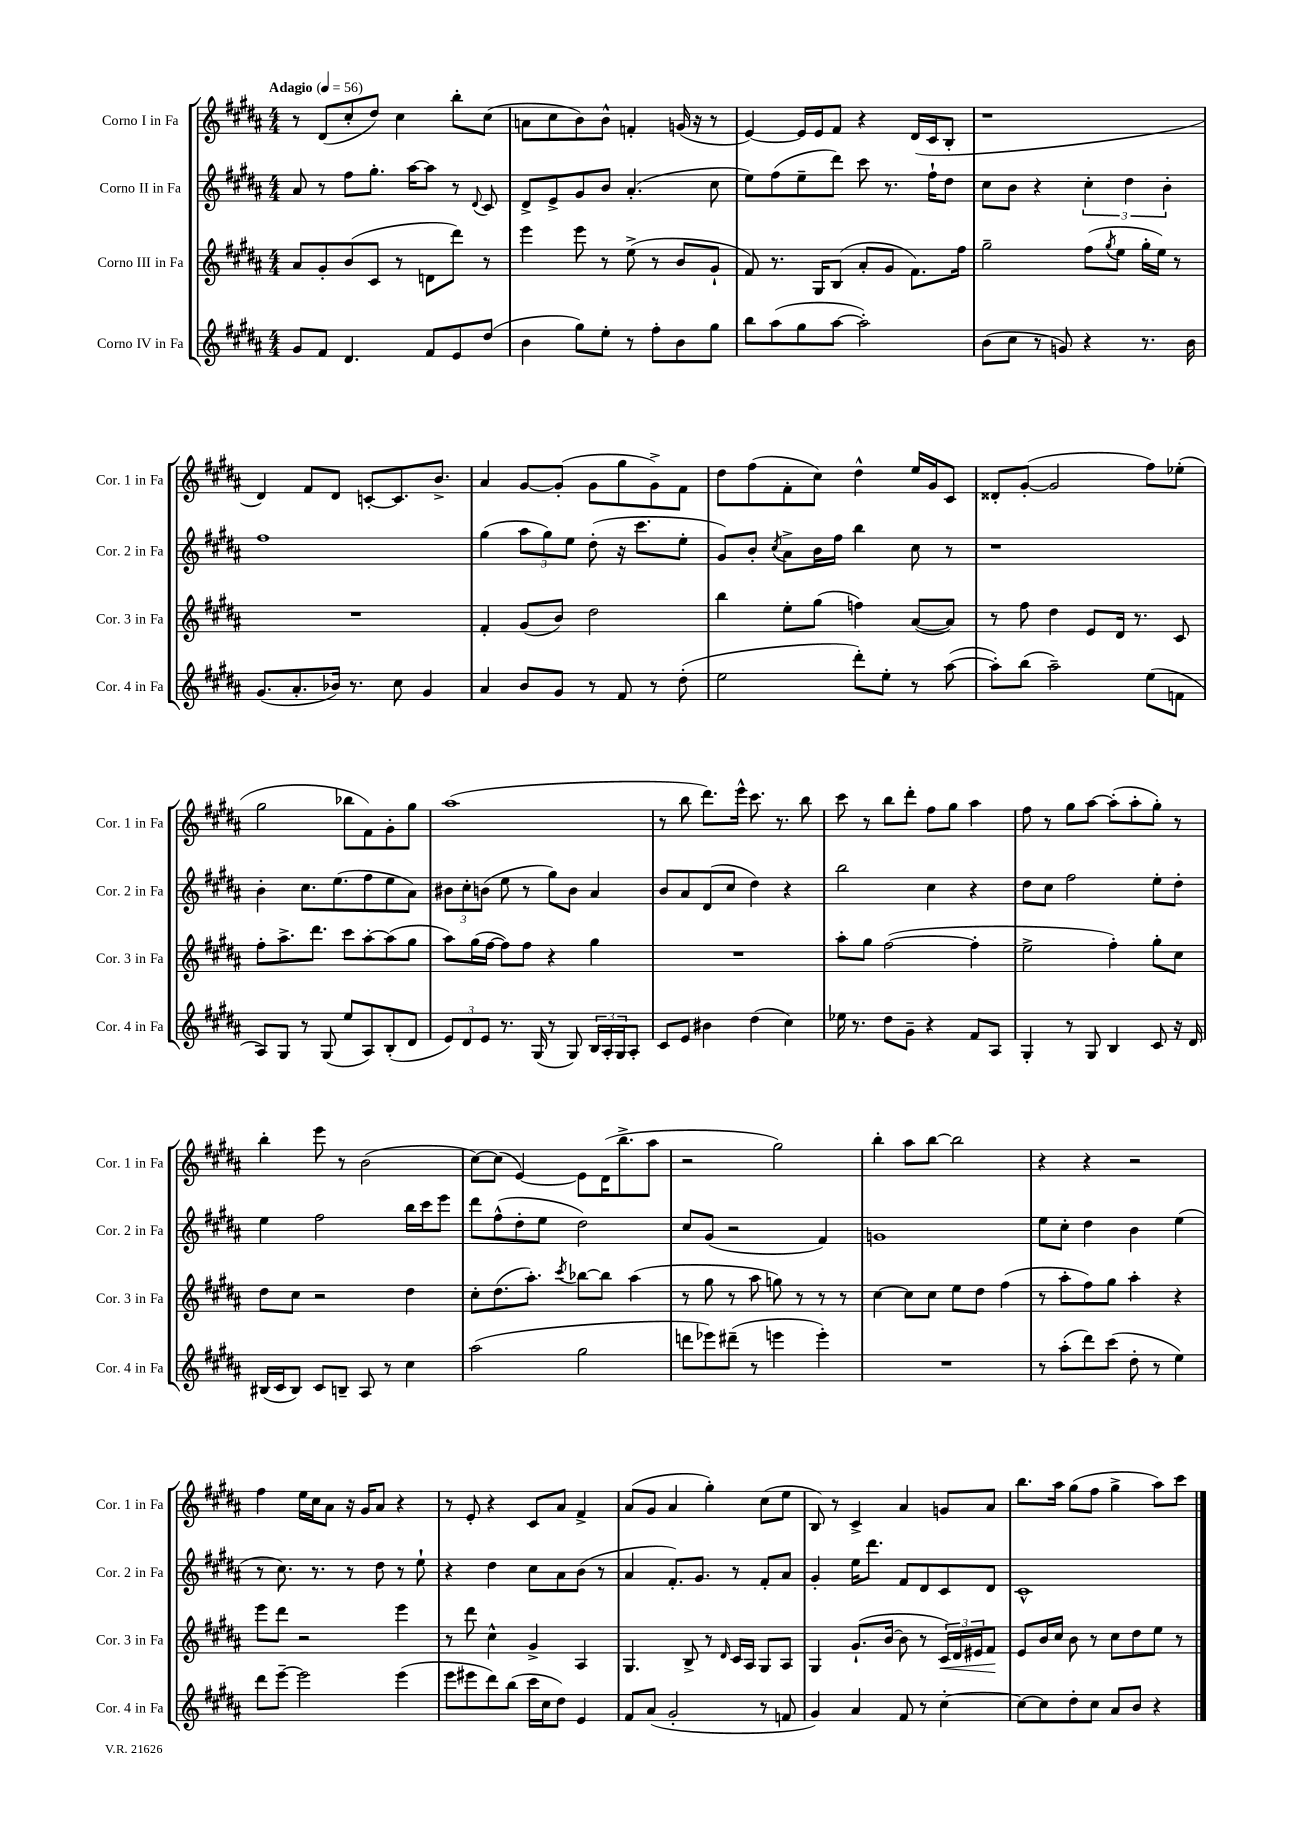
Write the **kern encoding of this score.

**kern	**kern	**dynam	**kern	**kern
*part4	*part3	*part3	*part2	*part1
*staff4	*staff3	*staff3	*staff2	*staff1
*I"Corno IV in Fa	*I"Corno III in Fa	*	*I"Corno II in Fa	*I"Corno I in Fa
*I'Cor. 4 in Fa	*I'Cor. 3 in Fa	*	*I'Cor. 2 in Fa	*I'Cor. 1 in Fa
*clefG2	*clefG2	*	*clefG2	*clefG2
*k[f#c#g#d#a#]	*k[f#c#g#d#a#]	*	*k[f#c#g#d#a#]	*k[f#c#g#d#a#]
*M4/4	*M4/4	*	*M4/4	*M4/4
*MM56	*MM56	*	*MM56	*MM56
=1	=1	=1	=1	=1
!	!	!	!	!LO:TX:a:B:t=Adagio
8g#/L	8a#/L	.	8a#/	8r
8f#/J	8g#'/	.	8r	(8d#/L
4.d#/	(8b/	.	8ff#\L	8cc#'/
.	8c#/J	.	8.gg#'\J	8dd#/J)
.	8r	.	.	4cc#\
.	.	.	[16aa#\KL	.
8f#/L	8dn\L	.	8aa#\J]	.
8e/	8ddd#\J)	.	8r	8bb'\L
.	.	.	8qqd#/	.
(8dd#/J	8r	.	8c#/	(8cc#\J
=2	=2	=2	=2	=2
4b\	4eee\	.	8d#^/L	8an\L
.	.	.	8e^/	8cc#\
8gg#\L)	8eee\	.	8g#/	8b\)
8ee'\J	8r	.	8b/J	8b^^\J
8r	(8ee^\	.	(4.a#'/	4fn'/
8ff#'\L	8r	.	.	.
8b\	8b/L	.	.	(16gn/
.	.	.	.	16r
8gg#\J	8g#`/J	.	8cc#\	8r
=3	=3	=3	=3	=3
8bb\L	8f#/)	.	8ee\L)	[4e/)
(8aa#\	8.r	.	(8ff#\	.
8gg#\	.	.	8ee~\	16e/LL]
.	16G#/KL	.	.	16e/J
[8aa#\J	(8B/J	.	8ddd#\J)	8f#/J
2aa#'\])	8a#'/L	.	8ccc#\	4r
.	8g#/J	.	8.r	.
.	8.f#\L)	.	.	(16d#/LL
.	.	.	16ff#`\KL	16c#/J
.	.	.	8dd#\J	8B'/J
.	16ff#\Jk	.	.	.
=4	=4	=4	=4	=4
(8b\L	2gg#~\	.	8cc#\L	1r
8cc#\J	.	.	8b\J	.
8r	.	.	4r	.
8gn/)	.	.	.	.
4r	(8ff#\L	.	6cc#'\	.
.	8qgg#/	.	.	.
.	8ee\J	.	.	.
.	.	.	6dd#\	.
8.r	16gg#'\LL	.	.	.
.	16ee\JJ)	.	.	.
.	.	.	6b'\	.
.	8r	.	.	.
16b\	.	.	.	.
!!LO:LB:g=z
=5	=5	=5	=5	=5
(8.g#/L	1r	.	1ff#	4d#/)
8.a#'/	.	.	.	.
.	.	.	.	8f#/L
16b-X/Jk)	.	.	.	8d#/J
8.r	.	.	.	.
.	.	.	.	[8cn'/L
8cc#\	.	.	.	8.c/]
4g#/	.	.	.	.
.	.	.	.	8.b^/J
=6	=6	=6	=6	=6
4a#/	4f#'/	.	(4gg#\	4a#/
8b/L	(8g#/L	.	12aa#\L	[8g#/L
.	.	.	12gg#\)	.
8g#/J	8b/J)	.	.	(8g#'/J]
.	.	.	12ee\J	.
8r	2dd#\	.	(8dd#'\	8g#\L
8f#/	.	.	16r	8gg#\
.	.	.	8.ccc#\L	.
8r	.	.	.	8g#^\)
(8dd#'\	.	.	8ee'\J	8f#\J
=7	=7	=7	=7	=7
2ee\	4bb\	.	8g#/L)	8dd#\L
.	.	.	8b'/J	(8ff#\
.	.	.	8qcc#/	.
.	8ee'\L	.	8a#^\L	8f#'\
.	(8gg#\J	.	16b\L	8cc#\J)
.	.	.	16ff#\JJ	.
8ddd#'\L)	4ffn\)	.	4bb\	4dd#^^\
8ee'\J	.	.	.	.
8r	([8a#/L	.	8cc#\	16ee/LL
.	.	.	.	16g#/J
([8aa#\	8a#/J])	.	8r	8c#/J
=8	=8	=8	=8	=8
8aa#'\L])	8r	.	1r	8d##X'/L
(8bb\J	8ff#\	.	.	([8g#'/J
2aa#~\)	4dd#\	.	.	2g#/]
.	8e/L	.	.	.
.	16d#/Jk	.	.	.
.	8.r	.	.	.
(8ee\L	.	.	.	8ff#\L)
8fn\J	8c#/	.	.	(8ee-X'\J
!!LO:LB:g=z
=9	=9	=9	=9	=9
8A#/L)	8ff#'\L	.	4b'\	2gg#\
8G#/J	8.aa#^\	.	.	.
8r	.	.	8.cc#\L	.
.	8.ddd#\J	.	.	.
(8G#/	.	.	.	.
.	.	.	(8.ee\	.
8ee/L	8ccc#\L	.	.	8bb-X\L
8A#/)	[8aa#'\	.	8ff#\	8f#\)
(8B'/	(8aa#\]	.	8ee\	8g#'\
8d#/J	8gg#\J	.	8a#\J)	8gg#\J
=10	=10	=10	=10	=10
12e/L)	8aa#\L)	.	12b#X\L	(1aa#
12d#/	.	.	12cc#'\	.
.	(16gg#\L	.	.	.
12e/J	.	.	(12bn\J	.
.	[16ff#\JJ	.	.	.
8.r	8ff#\L])	.	8ee\	.
.	8ff#\J	.	8r	.
(16G#/	.	.	.	.
8r	4r	.	8gg#\L)	.
8G#/)	.	.	8b\J	.
24B/LL	4gg#\	.	4a#/	.
24A#'/	.	.	.	.
24G#/J	.	.	.	.
8A#'/J	.	.	.	.
=11	=11	=11	=11	=11
8c#/L	1r	.	8b/L	8r
8e/J	.	.	8a#/	8bb\
4b#X\	.	.	(8d#/	8.ddd#\L)
.	.	.	8cc#/J	.
.	.	.	.	16eee^^\Jk
(4dd#\	.	.	4dd#\)	8.ccc#\
.	.	.	.	8.r
4cc#\)	.	.	4r	.
.	.	.	.	8bb\
=12	=12	=12	=12	=12
16ee-X\	8aa#'\L	.	2bb\	8ccc#\
8.r	.	.	.	.
.	8gg#\J	.	.	8r
8dd#\L	([2ff#\	.	.	8bb\L
8g#~\J	.	.	.	8ddd#'\J
4r	.	.	4cc#\	8ff#\L
.	.	.	.	8gg#\J
8f#/L	4ff#'\]	.	4r	4aa#\
8A#/J	.	.	.	.
=13	=13	=13	=13	=13
4G#'/	2ee^\	.	8dd#\L	8ff#\
.	.	.	8cc#\J	8r
8r	.	.	2ff#\	8gg#\L
8G#/	.	.	.	[8aa#\J
4B/	4ff#'\)	.	.	(8aa#'\L]
.	.	.	.	8aa#'\
8c#/	8gg#'\L	.	8ee'\L	8gg#'\J)
16r	8cc#\J	.	8dd#'\J	8r
16d#/	.	.	.	.
!!LO:LB:g=z
=14	=14	=14	=14	=14
(16B#X/LL	8dd#\L	.	4ee\	4bb'\
16c#/J	.	.	.	.
8B#/J)	8cc#\J	.	.	.
8c#/L	2r	.	2ff#\	8eee\
8Bn~/J	.	.	.	8r
8A#/	.	.	.	(2b\
8r	.	.	.	.
4cc#\	4dd#\	.	16bb\LL	.
.	.	.	16ccc#\J	.
.	.	.	8eee\J	.
=15	=15	=15	=15	=15
(2aa#\	8cc#'\L	.	8ddd#\L	[8cc#\L)
.	(8.dd#\	.	(8ff#^^\	(8cc#\J]
.	.	.	8dd#'\	[4e/)
.	8.aa#'\J)	.	.	.
.	.	.	8ee\J	.
.	8qccc#/	.	.	.
2gg#\	[8bb-X\L	.	2dd#\)	8e\L]
.	8bb-\J]	.	.	(16d#\K
.	.	.	.	8.bb^\
.	(4aa#\	.	.	.
.	.	.	.	8aa#\J
=16	=16	=16	=16	=16
8dddn\L	8r	.	8cc#/L	2r
8eee-X\)	8gg#\	.	(8g#/J	.
(8ddd#X~\J	8r	.	2r	.
8r	8aa#\	.	.	.
4eeen\	8ggn\)	.	.	2gg#\)
.	8r	.	.	.
4eee'\)	8r	.	4f#/)	.
.	8r	.	.	.
=17	=17	=17	=17	=17
1r	[4cc#\	.	1gn	4bb'\
.	8cc#\L]	.	.	8aa#\L
.	8cc#\J	.	.	[8bb\J
.	8ee\L	.	.	2bb\]
.	8dd#\J	.	.	.
.	(4ff#\	.	.	.
=18	=18	=18	=18	=18
8r	8r	.	8ee\L	4r
(8aa#'\L	8aa#'\L	.	8cc#'\J	.
8ddd#\)	8ff#\)	.	4dd#\	4r
(8ccc#\J	8gg#\J	.	.	.
8dd#'\	4aa#'\	.	4b\	2r
8r	.	.	.	.
4ee\)	4r	.	(4ee\	.
!!LO:LB:g=z
=19	=19	=19	=19	=19
8ddd#\L	8eee\L	.	8r	4ff#\
[8eee~\J	8ddd#\J	.	8.cc#\)	.
2eee\]	2r	.	.	16ee\LL
.	.	.	8.r	16cc#\J
.	.	.	.	8a#\J
.	.	.	8r	16r
.	.	.	.	16g#/KL
.	.	.	8dd#\	8a#/J
(4eee\	4eee\	.	8r	4r
.	.	.	8ee`\	.
=20	=20	=20	=20	=20
8eee\L	8r	.	4r	8r
8eee#X\	8ddd#\	.	.	8e'/
8ddd#\)	4cc#^^\	.	4dd#\	4r
(8bb\J	.	.	.	.
16ccc#\LL	4g#^/	.	8cc#\L	8c#/L
16cc#\J	.	.	.	.
8dd#\J)	.	.	8a#\	8a#/J
4e/	4A#/	.	(8b\J	4f#^/
.	.	.	8r	.
=21	=21	=21	=21	=21
8f#/L	4.G#/	.	4a#/	(8a#/L
(8a#/J	.	.	.	8g#/J
2g#'/	.	.	8.f#'/L)	4a#/
.	8B^/	.	.	.
.	.	.	8.g#/J	.
.	8r	.	.	4gg#'\)
.	16qqd#/	.	.	.
.	16c#/LL	.	8r	.
.	16A#/JJ	.	.	.
8r	8G#/L	.	8f#'/L	(8cc#\L
8fn/	8A#/J	.	8a#/J	8ee\J
=22	=22	=22	=22	=22
4g#/)	4G#/	.	4g#'/	8B/)
.	.	.	.	8r
4a#/	(8.g#`/L	.	16ee\KL	4c#^/
.	.	.	8.ddd#\J	.
.	[16b/Jk	.	.	.
8f#/	8b\]	.	8f#/L	4a#/
8r	8r	.	8d#/	.
!	!	!LO:HP:b	!	!
[4cc#'\	24c#/LL)	<	8c#/	8gn/L
.	24d#/	.	.	.
.	24e#X/J	.	.	.
.	8f#/J	.	8d#/J	8a#/J
.	.	[	.	.
=23	=23	=23	=23	=23
8cc#\L_	8e/L	.	1c#^^	8.bb\L
8cc#\]	16b/L	.	.	.
.	16cc#/JJ	.	.	16aa#\Jk
8dd#'\	8b\	.	.	(8gg#\L
8cc#\J	8r	.	.	8ff#\J
8a#/L	8cc#\L	.	.	4gg#^\
8b/J	8dd#\	.	.	.
4r	8ee\J	.	.	8aa#\L)
.	8r	.	.	8ccc#\J
==	==	==	==	==
*-	*-	*-	*-	*-
